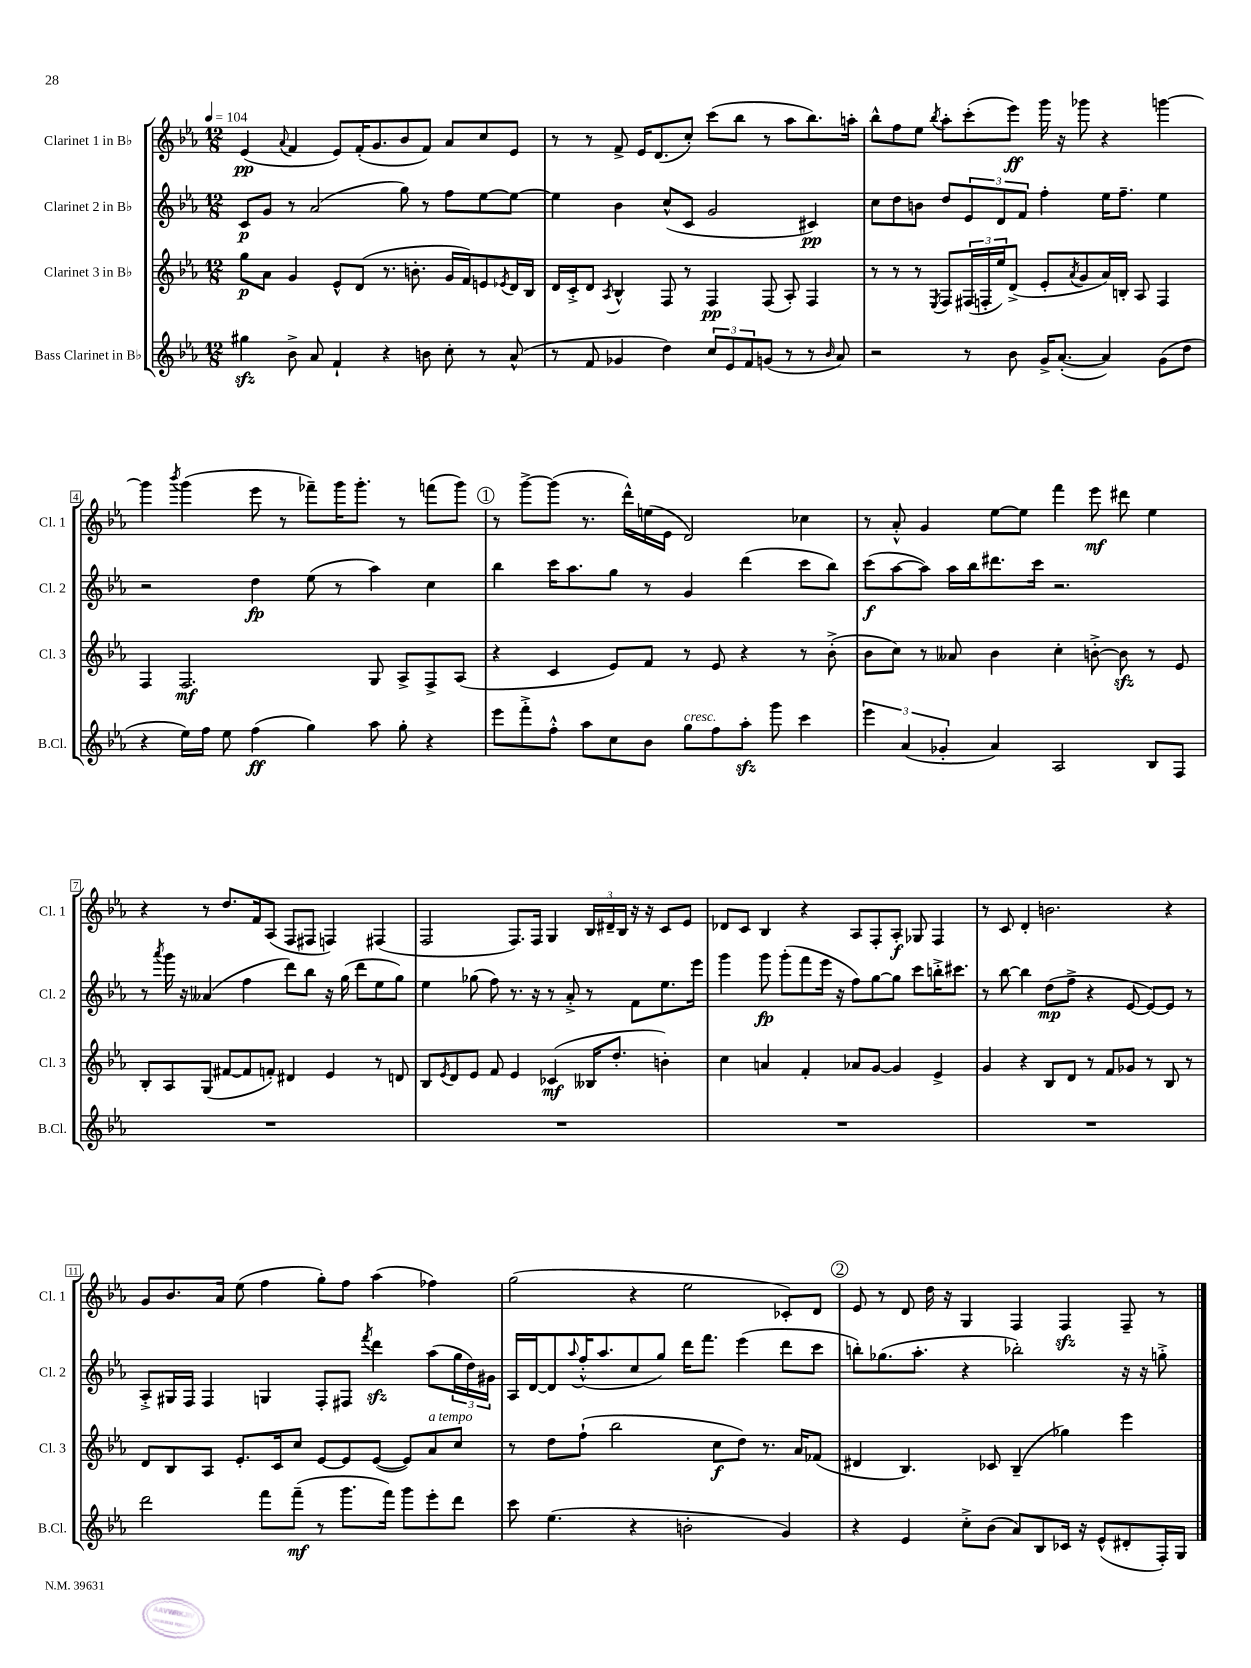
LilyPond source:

<<
\new StaffGroup <<
\new Staff = "s0" \with { instrumentName = "Clarinet 1 in Bb" shortInstrumentName = "Cl. 1" } {
    \clef treble \key ees \major \numericTimeSignature \time 12/8 \tempo 4 = 104
    ees'4\pp( \appoggiatura { aes'8 } f'4 ees'8) f'16-.( g'8. bes'8 f'8) aes'8 c''8 ees'8 |
    r8 r8 f'8-> ees'16 d'8.( c''8-.) c'''8( bes''8 r8 aes''8 bes''8.) a''16-. |
    bes''8-^ f''8 ees''8 \acciaccatura { bes''8 } aes''8-. c'''8-.( ees'''8\ff) g'''16 r16 ges'''8 r4 g'''4~ |
    g'''4 \acciaccatura { bes'''8 } g'''4( ees'''8 r8 fes'''8--) g'''16 g'''8.-. r8 f'''8( g'''8) |
    \mark \markup { \circle "1" } r8 g'''8~-> g'''8( r8. d'''16-^) e''16( ees'16 d'2) ces''4 |
    r8 aes'8-.-^ g'4 ees''8~ ees''8 f'''4 ees'''8\mf dis'''8 ees''4 |
    r4 r8 d''8. f'16 aes8( f8 fis8 f4) fis4( |
    f2 f8.) f16 g4 \tuplet 3/2 { bes16 dis'16-- bes16 } r16 r16 c'8 ees'8 |
    des'8 c'8 bes4 r4 aes8 f8-. aes8-.\f ges8 f4 |
    r8 c'8 d'4-. b'2. r4 |
    g'8 bes'8. aes'16 ees''8( f''4 g''8-.) f''8 aes''4( fes''4) |
    g''2( r4 ees''2 ces'8-.) d'8 |
    \mark \markup { \circle "2" } ees'8 r8 d'8 d''16 r16 g4 f4 f4\sfz f8-- r8 \bar "|." |
}
\new Staff = "s1" \with { instrumentName = "Clarinet 2 in Bb" shortInstrumentName = "Cl. 2" } {
    \clef treble \key ees \major \numericTimeSignature \time 12/8
    c'8\p g'8 r8 aes'2( g''8) r8 f''8 ees''8~ ees''8~ |
    ees''4 bes'4 c''8-^( c'8 g'2 cis'4\pp) |
    c''8 d''8 b'8 d''8 \tuplet 3/2 { ees'8 d'8 f'8 } f''4-. ees''16 f''8.-- ees''4 |
    r2 d''4\fp ees''8( r8 aes''4) c''4 |
    \mark \markup { \circle "1" } bes''4 c'''16 aes''8. g''8 r8 g'4 d'''4( c'''8 bes''8) |
    c'''8\f( aes''8~ aes''8) aes''16 bes''16 dis'''8. c'''16 r2. |
    r8 \acciaccatura { aes'''8 } g'''16 r16 aeses'4( f''4 d'''8) bes''8 r16 g''16( d'''8 ees''8 g''8) |
    ees''4 ges''8( f''8) r8. r16 r8 aes'8-.-> r8 f'8 ees''8. ees'''16 |
    g'''4 g'''8\fp g'''8-.( f'''8 ees'''16 r16 f''8) g''8~ g''8 c'''8 b''16-.-> cis'''8. |
    r8 bes''8~ bes''4 d''8\mp( f''8-> r4 ees'8~ ees'8~) ees'8 r8 |
    aes8-.-> gis16 f16 f4 g4 f8-. fis8 \acciaccatura { f'''8 } d'''4\sfz aes''8( \tuplet 3/2 { g''16 d''16) gis'16 } |
    aes16 d'16~ d'8 \appoggiatura { aes''8 } f''16-.-^( aes''8. c''8 g''8) d'''16 f'''8. ees'''4( d'''8 c'''8 |
    \mark \markup { \circle "2" } b''8-.) ges''8.( aes''8.-. r4 bes''2-.) r16 r16 g''8-.-> \bar "|." |
}
\new Staff = "s2" \with { instrumentName = "Clarinet 3 in Bb" shortInstrumentName = "Cl. 3" } {
    \clef treble \key ees \major \numericTimeSignature \time 12/8
    g''8\p aes'8 g'4 ees'8-^ d'8( r8. b'8.-. g'16 f'16) e'8 \acciaccatura { ees'8 } d'16 bes16 |
    d'16 c'16-.-> d'8 \acciaccatura { aes8 } bes4-^ f8 r8 f4\pp f8( aes8-.) f4 |
    r8 r8 r8 \acciaccatura { ees8 } f8 \tuplet 3/2 { fis16( f16-. ees''16) } d'8->( ees'8-. \acciaccatura { aes'8 } g'8 aes'16) b16-. aes8 f4 |
    f4 f2.\mf g8 aes8-> f8-> aes8( |
    \mark \markup { \circle "1" } r4 c'4 ees'8) f'8 r8 ees'8 r4 r8 bes'8-.->( |
    bes'8 c''8) r8 aeses'8 bes'4 c''4-. b'8~-.-> b'8\sfz r8 ees'8 |
    bes8-. aes8 g8( fis'8~ fis'8 f'8-.) dis'4 ees'4 r8 d'8 |
    bes8 \acciaccatura { ees'8 } d'8 ees'8 f'8 ees'4 ces'4\mf( beses16 d''8.-. b'4-.) |
    c''4 a'4 f'4-. aes'8 g'8~ g'4 ees'4-> |
    g'4 r4 bes8 d'8 r8 f'8 ges'8 r8 bes8 r8 |
    d'8 bes8 aes8 ees'8.-. c'16 c''8 ees'8~ ees'8 ees'8~( ees'8) aes'8^\markup { \italic "a tempo" } c''8 |
    r8 d''8 f''8-!( bes''2 c''8\f d''8) r8. aes'16 fes'8( |
    \mark \markup { \circle "2" } dis'4 bes4.) ces'8 bes4--( ges''4) ees'''4 \bar "|." |
}
\new Staff = "s3" \with { instrumentName = "Bass Clarinet in Bb" shortInstrumentName = "B.Cl." } {
    \clef treble \key ees \major \numericTimeSignature \time 12/8
    gis''4\sfz bes'8-> aes'8 f'4-! r4 b'8 c''8-. r8 aes'8-^( |
    r8 f'8 ges'4 d''4) \tuplet 3/2 { c''8 ees'8 f'8 } g'8( r8 r8 \grace { bes'16 } aes'8) |
    r2 r8 bes'8 g'16-> aes'8.~-.( aes'4) g'8( d''8 |
    r4 ees''16) f''16 ees''8 f''4\ff( g''4) aes''8 g''8-. r4 |
    \mark \markup { \circle "1" } ees'''8 f'''8-.-> f''8-.-^ aes''8 c''8 bes'8 g''8^\markup { \italic "cresc." } f''8 aes''8-.\sfz g'''8 c'''4 |
    \tuplet 3/2 { ees'''4 aes'4( ges'4-. } aes'4) aes2 bes8 f8 |
    R1. |
    R1. |
    R1. |
    R1. |
    d'''2 f'''8 f'''8--\mf( r8 g'''8. f'''16) g'''8 ees'''8-. d'''8 |
    c'''8 ees''4.( r4 b'2-. g'4) |
    \mark \markup { \circle "2" } r4 ees'4 c''8-.-> bes'8( aes'8) bes8 ces'16 r16 ees'8-^( dis'8-. f16-.) g16 \bar "|." |
}
>>
>>
\layout { \context { \Score \override BarNumber.stencil = #(make-stencil-boxer 0.1 0.3 ly:text-interface::print) } }
